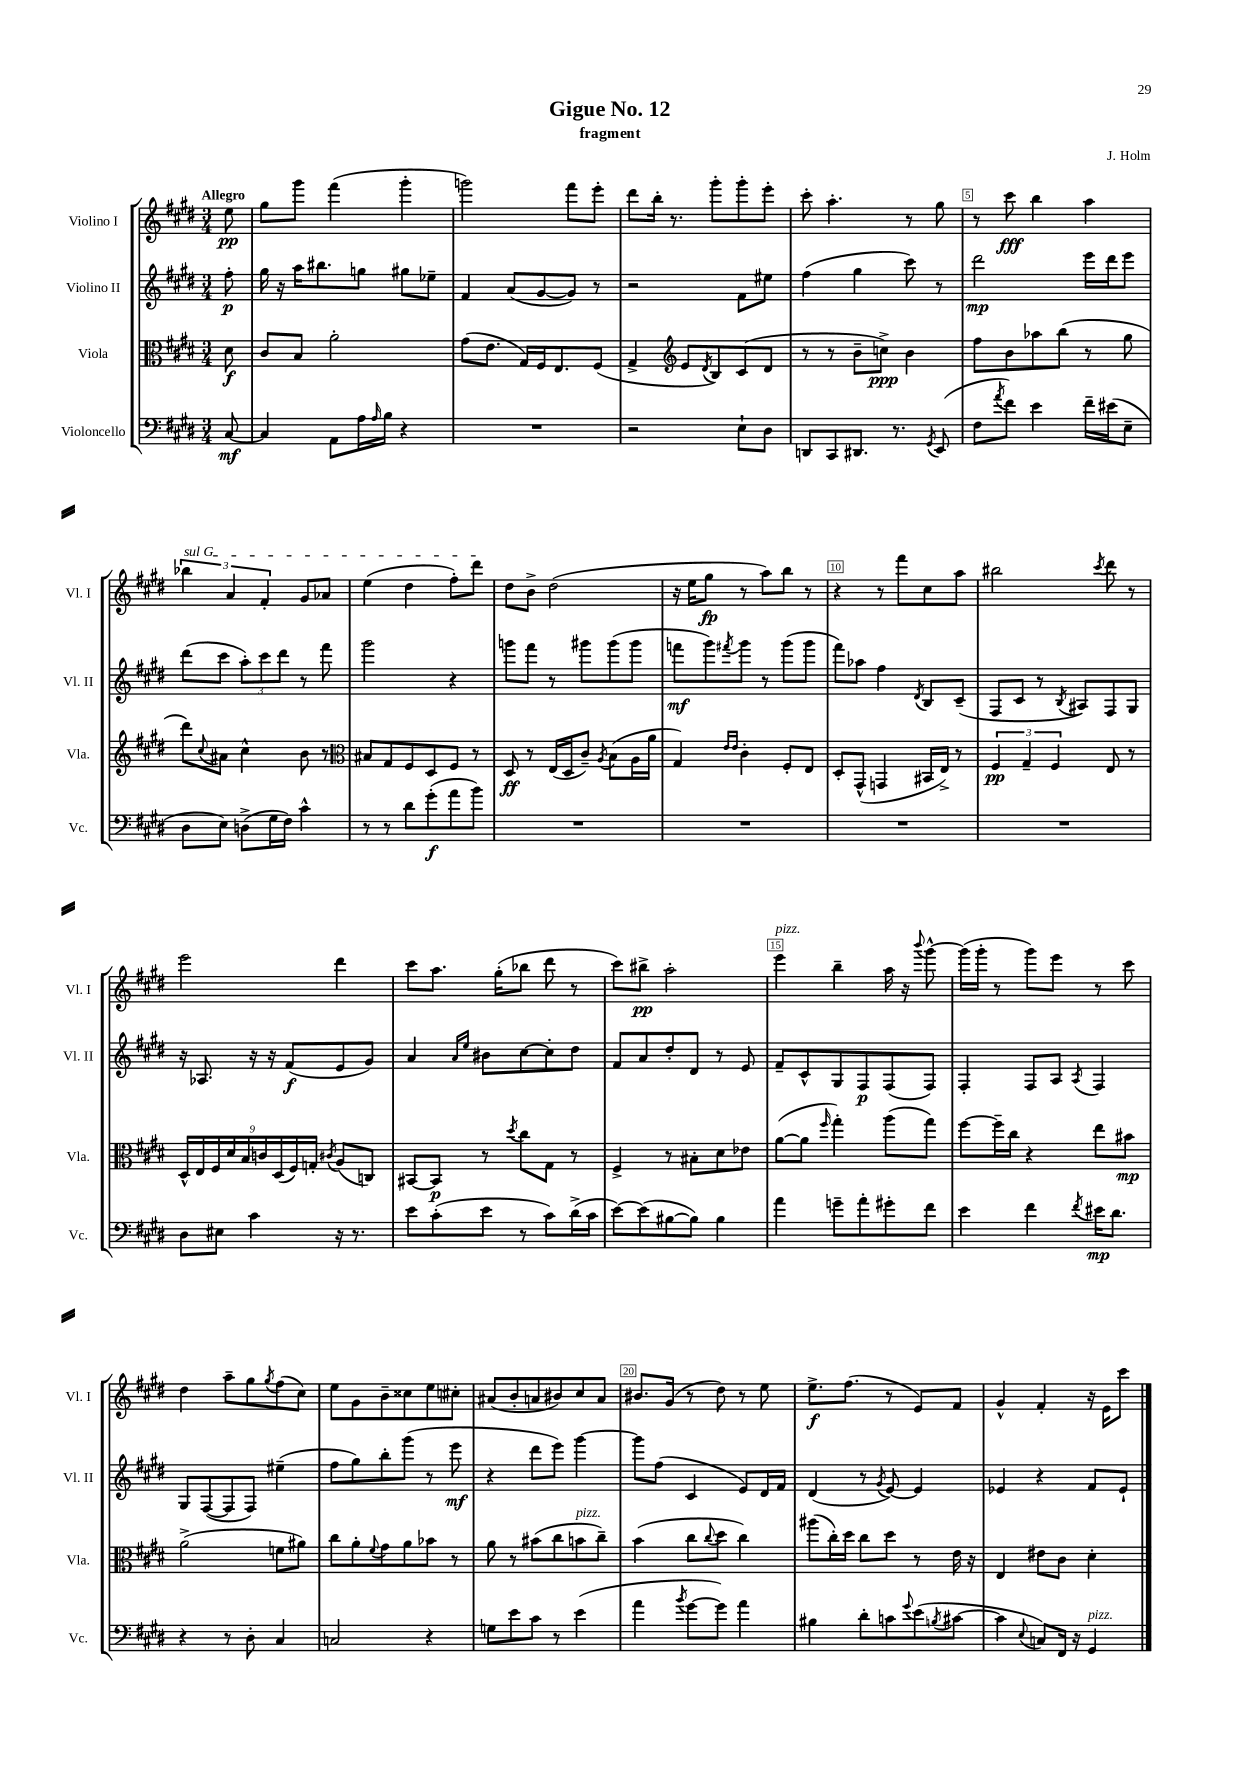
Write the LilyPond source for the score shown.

\header { title = "Gigue No. 12" composer = "J. Holm" subtitle = "fragment" }
<<
\new StaffGroup <<
\new Staff = "s0" \with { instrumentName = "Violino I" shortInstrumentName = "Vl. I" } {
    \clef treble \key e \major \numericTimeSignature \time 3/4 \partial 8 \tempo "Allegro"
    e''8\pp |
    gis''8 gis'''8 fis'''4( gis'''4-. |
    g'''2) fis'''8 e'''8-. |
    dis'''8 b''16-. r8. gis'''8-. gis'''8-. e'''8-. |
    cis'''8-. a''4.-. r8 gis''8 |
    r8 cis'''8\fff b''4 a''4 |
    \tuplet 3/2 { \once \override TextSpanner.bound-details.left.text = \markup { \italic "sul G" } bes''4\startTextSpan a'4 fis'4-. } gis'8 aes'8 |
    e''4( dis''4 fis''8-.) dis'''8\stopTextSpan |
    dis''8 b'8-> dis''2( |
    r16 e''16 gis''8\fp r8 a''8) b''8 r8 |
    r4 r8 fis'''8 cis''8 a''8 |
    bis''2 \acciaccatura { cis'''8 } dis'''8 r8 |
    e'''2 dis'''4 |
    cis'''8 a''8. gis''16-.( bes''8 dis'''8 r8 |
    cis'''8) bis''8->\pp a''2-. |
    e'''4^\markup { \italic "pizz." } b''4-- a''16 r16 \appoggiatura { b'''8 } gis'''8~-^ |
    gis'''16( gis'''16-. r8 gis'''8) e'''8 r8 cis'''8 |
    dis''4 a''8-- gis''8 \acciaccatura { gis''8 } fis''8( cis''8) |
    e''8 gis'8 b'8-- cisis''8 e''8 cis''8-. |
    ais'8( b'8-. a'8 bis'8) cis''8 a'8 |
    bis'8. gis'16( r8 dis''8) r8 e''8 |
    e''8.->\f fis''8.( r8 e'8) fis'8 |
    gis'4-^ fis'4-. r16 e'16 cis'''8 \bar "|." |
}
\new Staff = "s1" \with { instrumentName = "Violino II" shortInstrumentName = "Vl. II" } {
    \clef treble \key e \major \numericTimeSignature \time 3/4 \partial 8
    fis''8-.\p |
    gis''16 r16 a''16 bis''8. g''8 gis''8 ees''8-- |
    fis'4 a'8( gis'8~ gis'8) r8 |
    r2 fis'8 eis''8 |
    fis''4( gis''4 cis'''8) r8 |
    dis'''2\mp e'''16 dis'''16 e'''8 |
    dis'''8( cis'''8 \tuplet 3/2 { a''8-.) cis'''8 dis'''8 } r8 fis'''8 |
    gis'''2 r4 |
    g'''8 fis'''8 r8 gis'''8 gis'''8( gis'''8 |
    f'''8\mf gis'''8) \acciaccatura { fis'''8 } gis'''8 r8 gis'''8( gis'''8 |
    fis'''8) aes''8 fis''4 \acciaccatura { dis'8 } b8 cis'8--( |
    fis8 cis'8 r8 \acciaccatura { b8 } ais8) fis8 gis8 |
    r16 aes8. r16 r16 fis'8\f( e'8 gis'8) |
    a'4 \grace { a'16 e''16 } bis'8 cis''8~ cis''8-. dis''8 |
    fis'8 a'8 dis''8-. dis'8 r8 e'8 |
    fis'8-- cis'8-^ gis8 fis8\p fis8( fis8) |
    fis4-. fis8 a8 \acciaccatura { a8 } fis4 |
    gis8 fis8~( fis8 fis8) eis''4--( |
    fis''8 gis''8) b''8-. gis'''8( r8 e'''8\mf |
    r4 dis'''8 e'''8) gis'''4~ |
    gis'''8 fis''8( cis'4 e'8) dis'16 fis'16 |
    dis'4( r8 \acciaccatura { gis'8 } e'8~) e'4 |
    ees'4 r4 fis'8 ees'8-! \bar "|." |
}
\new Staff = "s2" \with { instrumentName = "Viola" shortInstrumentName = "Vla." } {
    \clef alto \key e \major \numericTimeSignature \time 3/4 \partial 8
    dis'8\f |
    cis'8 b8 a'2-. |
    gis'8( e'8. gis16) fis16 e8. fis8( |
    gis4-> \clef treble e'8 \acciaccatura { dis'8 } b8) cis'8( dis'8 |
    r8 r8 b'8-- c''8->\ppp) b'4 |
    fis''8 b'8 aes''8 b''8( r8 gis''8 |
    dis'''8) \appoggiatura { cis''8 } ais'8 cis''4-^ b'8 r8 |
    \clef alto bis8 gis8 fis8 dis8 fis8 r8 |
    dis8\ff r8 e16( dis16 cis'8--) \acciaccatura { a8 } b8( a16 a'16 |
    gis4) \grace { e'16 e'16 } cis'4-. fis8-. e8 |
    dis8-. gis,8-^( g,4 bis,16 e16->) r8 |
    \tuplet 3/2 { fis4\pp gis4-- fis4 } e8 r8 |
    \tuplet 9/8 { dis16-^ e16 fis16 dis'16 b16 c'16 dis16( fis16) g16-. } \acciaccatura { cis'8 } a8( c8) |
    bis,8~ bis,8\p r8 \acciaccatura { dis''8 } cis''8 gis8 r8 |
    fis4-> r8 bis8-. dis'8 ees'8 |
    a'8~( a'8 \grace { fis''16 } gis''4-.) a''8( gis''8) |
    fis''8~ fis''16-- cis''16 r4 e''8 bis'8\mp |
    a'2->( f'8 ais'8) |
    cis''8 a'8-. \appoggiatura { fis'8 } gis'8 a'8 bes'8 r8 |
    a'8 r8 bis'8( cis''8 b'8^\markup { \italic "pizz." } cis''8--) |
    b'4( cis''8 \appoggiatura { cis''8 } dis''8 cis''4) |
    ais''8( cis''16-.) dis''16 cis''8 dis''8 r8 e'16 r16 |
    e4 eis'8 cis'8 dis'4-. \bar "|." |
}
\new Staff = "s3" \with { instrumentName = "Violoncello" shortInstrumentName = "Vc." } {
    \clef bass \key e \major \numericTimeSignature \time 3/4 \partial 8
    cis8~\mf |
    cis4 a,8 a16 \grace { a16 } b16 r4 |
    R2. |
    r2 e8-! dis8 |
    d,8 cis,8 dis,8. r8. \acciaccatura { gis,8 } e,8( |
    fis8 \acciaccatura { a'8 } fis'8) e'4 fis'16-- eis'16( e8-- |
    dis8 e8) d8->( gis16 fis16) cis'4-^ |
    r8 r8 dis'8 gis'8-.\f( a'8 b'8) |
    R2. |
    R2. |
    R2. |
    R2. |
    dis8 eis8 cis'4 r16 r8. |
    e'8 cis'8-.( e'8 r8 cis'8) dis'16->( cis'16 |
    e'8~) e'8( bis8~ bis8) bis4 |
    a'4 g'8-- a'8-. gis'8-. fis'8 |
    e'4 fis'4 \acciaccatura { fis'8 } eis'16\mp dis'8. |
    r4 r8 dis8-. cis4 |
    c2 r4 |
    g8 e'8 cis'8 r8 e'4( |
    a'4 \acciaccatura { b'8 } gis'8~ gis'8) a'4 |
    bis4 dis'8-. c'8 \appoggiatura { gis'8 } e'8( \acciaccatura { b8 } cis'8~ |
    cis'4 \appoggiatura { e8 } c8) fis,16 r16 gis,4^\markup { \italic "pizz." } \bar "|." |
}
>>
>>
\layout { \context { \Score \override BarNumber.break-visibility = ##(#f #t #t) barNumberVisibility = #(every-nth-bar-number-visible 5) \override BarNumber.stencil = #(make-stencil-boxer 0.1 0.3 ly:text-interface::print) } }
